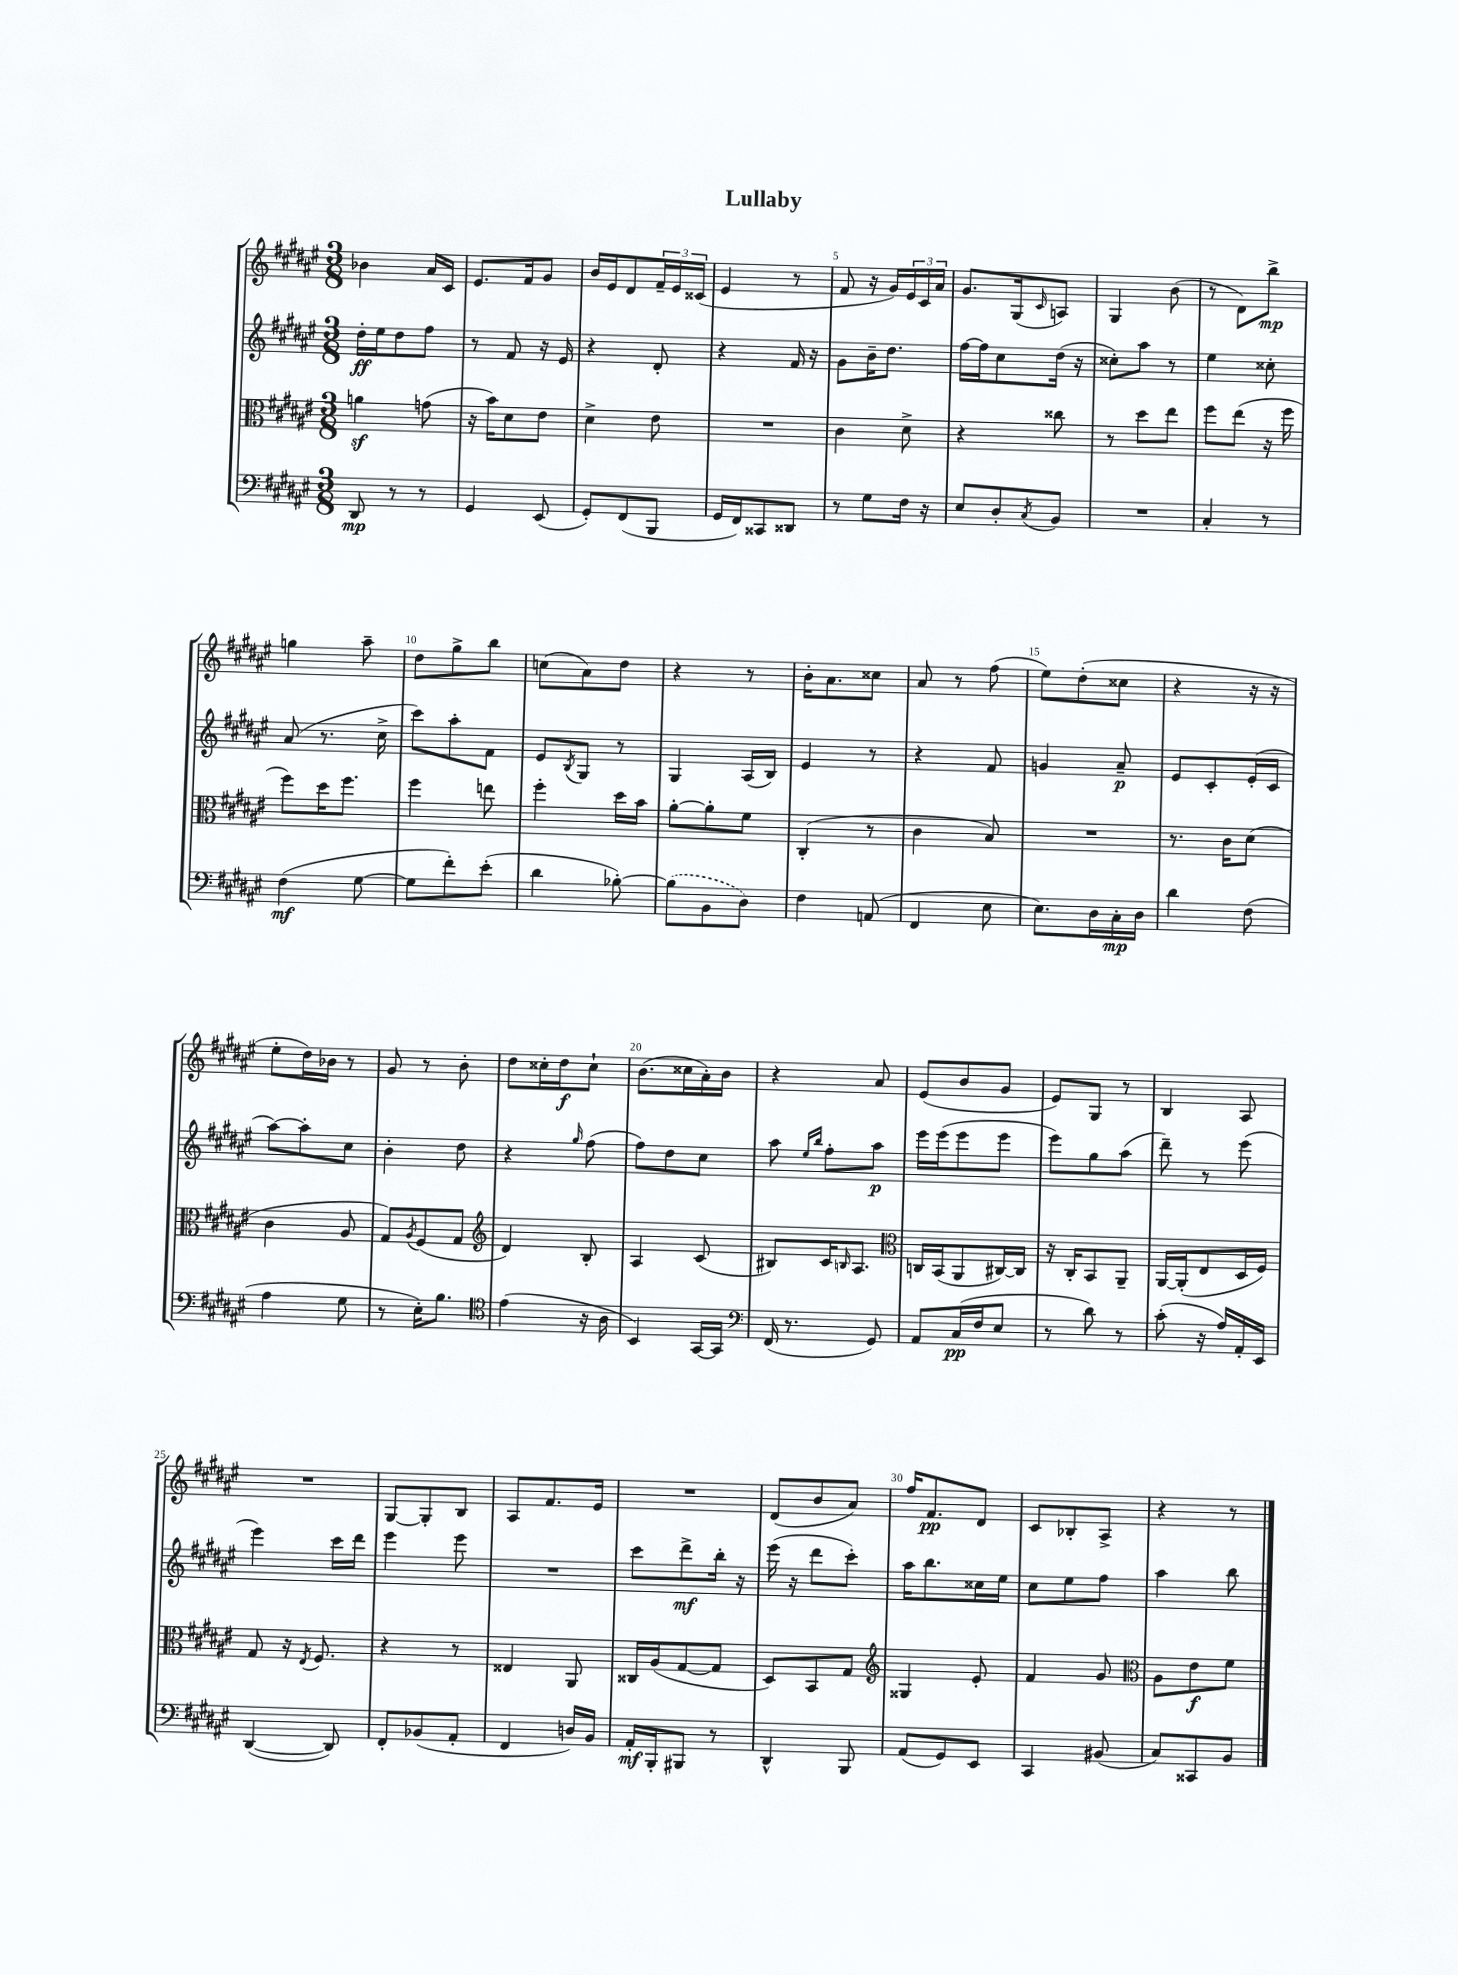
\header { title = "Lullaby" }
<<
\new StaffGroup <<
\new Staff = "s0" {
    \clef treble \key fis \major \numericTimeSignature \time 3/8
    bes'4 ais'16 cis'16 |
    eis'8. fis'16 gis'8 |
    b'16 eis'16 dis'8 \tuplet 3/2 { fis'16-- eis'16 cisis'16( } |
    eis'4 r8 |
    fis'8 r16 gis'16) \tuplet 3/2 { eis'16 cis'16 ais'16 } |
    gis'8. gis16( \grace { cis'16 } a8) |
    gis4 b'8( |
    r8 dis'8) b''8->\mp |
    g''4 ais''8-- |
    dis''8 gis''8-> b''8 |
    c''8( ais'8) dis''8 |
    r4 r8 |
    b'16-. ais'8. cisis''8 |
    ais'8 r8 fis''8( |
    eis''8) dis''8-.( cisis''8 |
    r4 r16 r16 |
    eis''8-. dis''16) bes'16 r8 |
    gis'8 r8 b'8-. |
    dis''8 cisis''16-. dis''16\f cisis''8-! |
    b'8.( cisis''16 ais'16-.) b'16 |
    r4 ais'8 |
    eis'8( b'8 gis'8 |
    eis'8) gis8 r8 |
    b4 ais8 |
    R4. |
    gis8~ gis8-. b8 |
    ais8 fis'8. eis'16 |
    R4. |
    dis'8( b'8 ais'8) |
    fis''16 fis'8.\pp dis'8 |
    cis'8 bes8-. ais8-> |
    r4 r8 \bar "|." |
}
\new Staff = "s1" {
    \clef treble \key fis \major \numericTimeSignature \time 3/8
    dis''16-.\ff eis''16 dis''8 fis''8 |
    r8 fis'8 r16 eis'16 |
    r4 dis'8-. |
    r4 fis'16 r16 |
    gis'8 b'16-- dis''8. |
    fis''16~ fis''16 cis''8 dis''16( r16 |
    cisis''8-.) ais''8 r8 |
    eis''4 cisis''8-. |
    ais'8( r8. cis''16-> |
    cis'''8) ais''8-. fis'8 |
    eis'8 \acciaccatura { b8 } gis8 r8 |
    gis4 ais16( b16) |
    eis'4 r8 |
    r4 fis'8 |
    g'4 ais'8--\p |
    eis'8 cis'8-. eis'16-.( cis'16 |
    ais''8~) ais''8-. cis''8 |
    b'4-. dis''8 |
    r4 \grace { gis''16 } fis''8( |
    fis''8) dis''8 cis''8 |
    ais''8 \grace { eis''16 b''16 } fis''8-. ais''8\p |
    eis'''16 eis'''16( eis'''8 eis'''8 |
    eis'''8) gis''8 ais''8( |
    dis'''8--) r8 eis'''8( |
    eis'''4) cis'''16 dis'''16 |
    eis'''4 eis'''8 |
    R4. |
    cis'''8 dis'''8->\mf b''16-. r16 |
    eis'''16( r16 dis'''8 cis'''8-.) |
    ais''16 b''8. cisis''16 eis''16 |
    cis''8 eis''8 fis''8 |
    ais''4 b''8 \bar "|." |
}
\new Staff = "s2" {
    \clef alto \key fis \major \numericTimeSignature \time 3/8
    a'4\sf g'8( |
    r16 b'16) dis'8 eis'8 |
    dis'4-> eis'8 |
    R4. |
    cis'4 dis'8-> |
    r4 cisis''8 |
    r8 dis''8 eis''8 |
    fis''8 eis''8( r16 fis''16 |
    fis''8) dis''16 fis''8. |
    fis''4 e''8 |
    fis''4-. dis''16 b'16 |
    ais'8~-. ais'8-. fis'8 |
    cis4-.( r8 |
    cis'4 b8) |
    R4. |
    r8. cis'16 dis'8( |
    cis'4 ais8 |
    gis8) \acciaccatura { ais8 } fis8( gis8 |
    \clef treble dis'4) b8-. |
    ais4 cis'8( |
    bis8) cis'16 \grace { b16 } ais8. |
    \clef alto c16 b,16( ais,8 cis16~) cis16 |
    r16 cis16-. b,8 ais,8-- |
    ais,16~ ais,16-.( eis8 dis16 fis16) |
    gis8 r16 \acciaccatura { eis8 } fis8. |
    r4 r8 |
    eisis4 ais,8 |
    cisis16 ais16( gis8~ gis8 |
    dis8) b,8 gis8 |
    \clef treble gisis4 eis'8-. |
    fis'4 gis'8 |
    \clef alto ais8 eis'8\f fis'8 \bar "|." |
}
\new Staff = "s3" {
    \clef bass \key fis \major \numericTimeSignature \time 3/8
    dis,8\mp r8 r8 |
    gis,4 eis,8( |
    gis,8-.) fis,8( b,,8 |
    gis,16 fis,16) cisis,8 disis,8 |
    r8 gis8 fis16 r16 |
    eis8 dis8-. \acciaccatura { cis8 } b,8 |
    R4. |
    cis4-. r8 |
    fis4\mf( gis8~ |
    gis8 fis'8-.) eis'8-.( |
    dis'4 bes8~-.) |
    \once \slurDashed bes8( b,8 dis8) |
    fis4 a,8( |
    fis,4 eis8 |
    eis8.) dis16 cis16-.\mp dis16 |
    dis'4 fis8( |
    ais4 gis8 |
    r8 eis16-.) b8. |
    \clef tenor eis'4( r16 ais16 |
    b,4) gis,16~ gis,16 |
    \clef bass fis,16( r8. gis,8) |
    ais,8 cis16\pp( fis16 eis8 |
    r8 dis'8) r8 |
    cis'8-.( r16 ais16) ais,16-. eis,16 |
    dis,4~( dis,8) |
    fis,8-. bes,8( ais,8-. |
    fis,4 d16) b,16 |
    ais,16-.\mf b,,16-. bis,,8 r8 |
    dis,4-^ b,,8 |
    ais,8( gis,8) eis,8 |
    cis,4 bis,8( |
    cis8) cisis,8 b,8 \bar "|." |
}
>>
>>
\layout { \context { \Score \override BarNumber.break-visibility = ##(#f #t #t) barNumberVisibility = #(every-nth-bar-number-visible 5) } }
